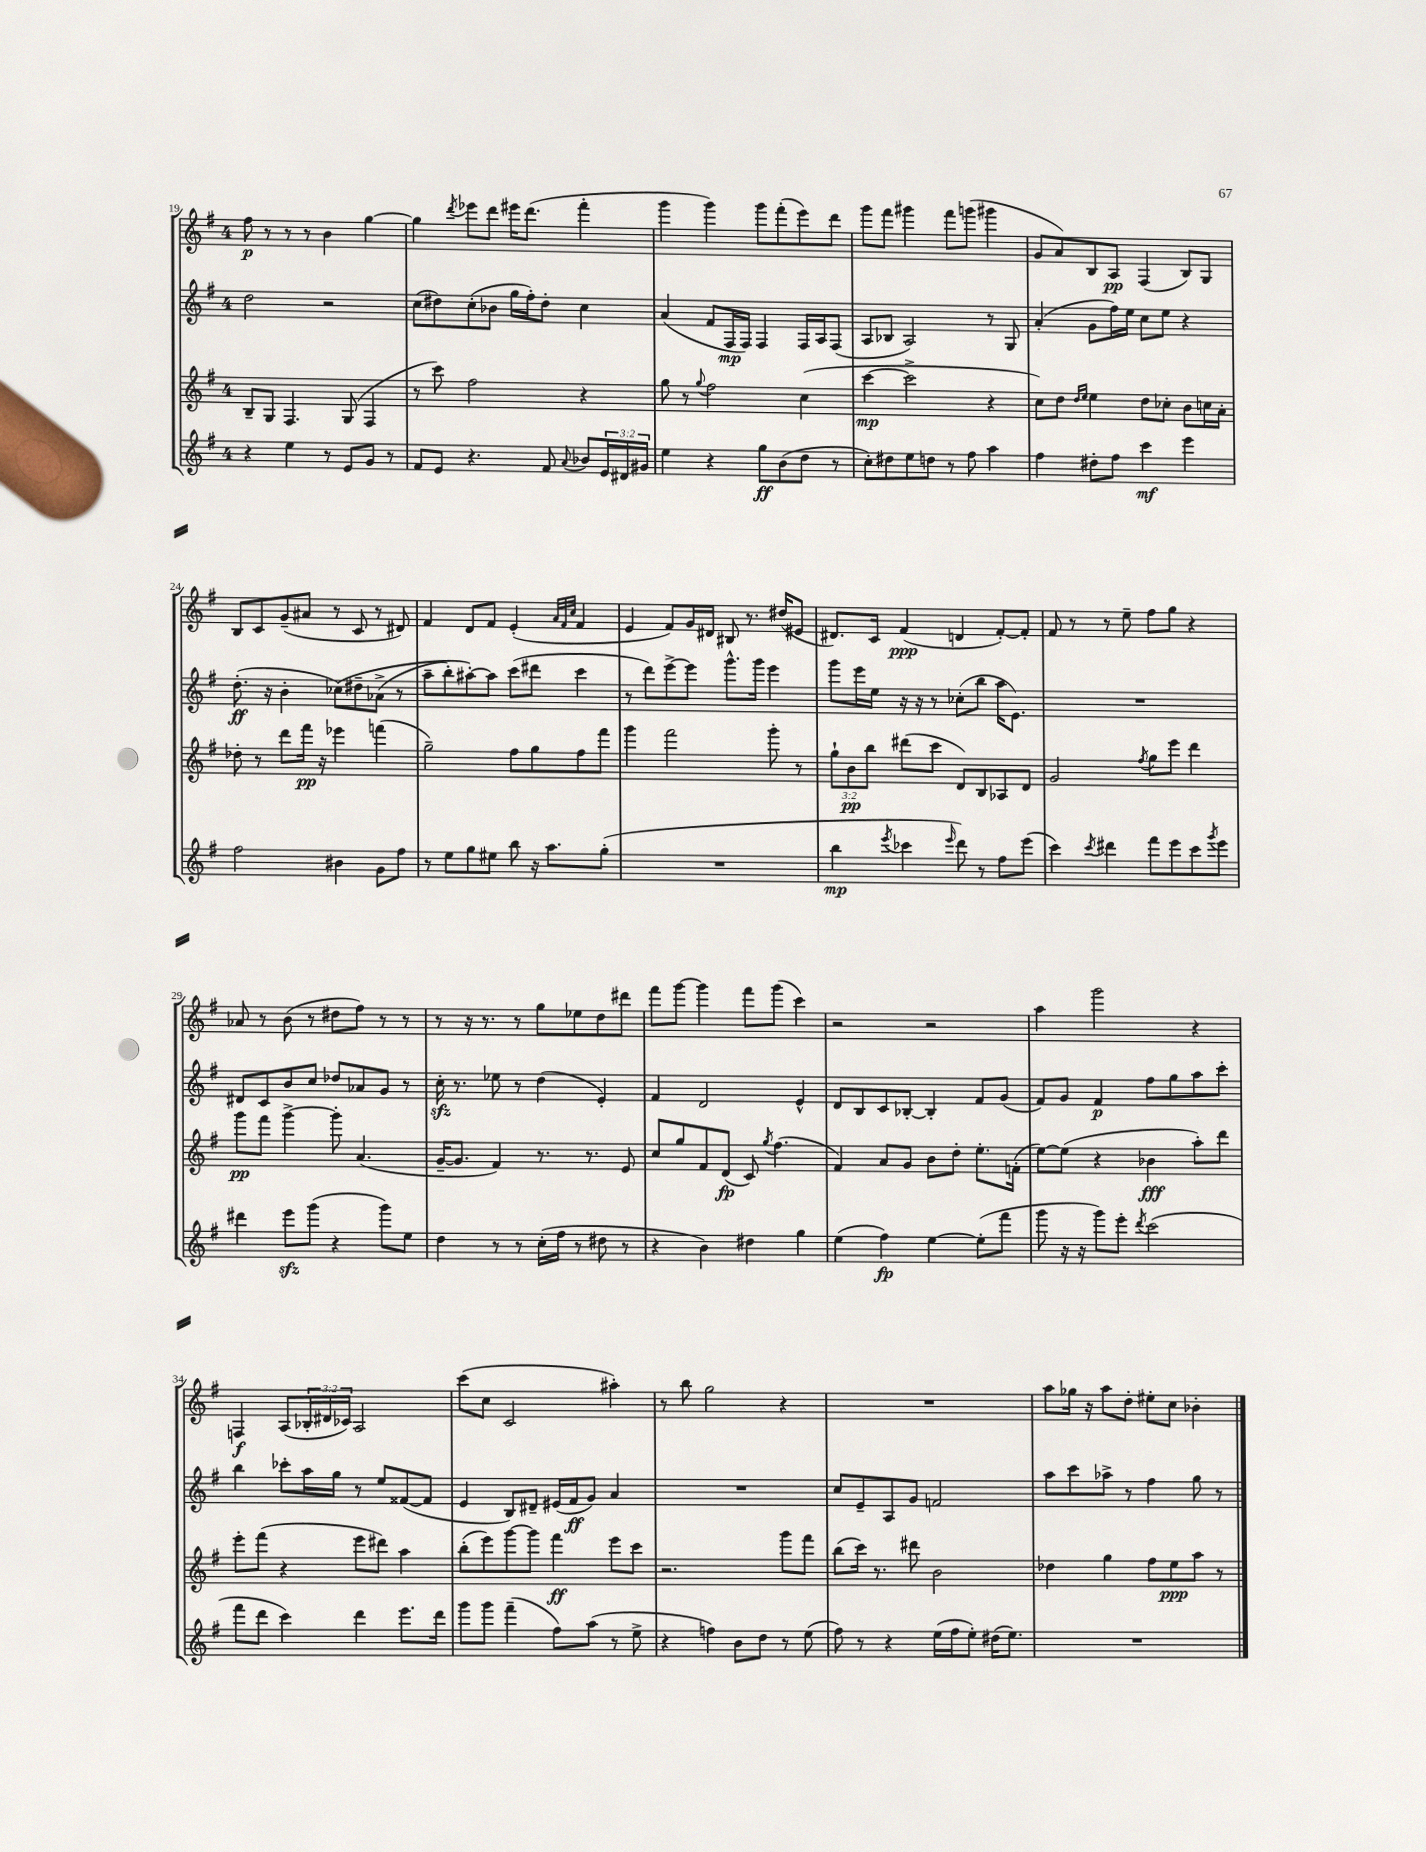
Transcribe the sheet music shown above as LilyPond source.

<<
\new StaffGroup <<
\new Staff = "s0" {
    \clef treble \key g \major \once \override Staff.TimeSignature.style = #'single-digit \time 4/4 \override Staff.TupletNumber.text = #tuplet-number::calc-fraction-text
    fis''8\p r8 r8 r8 b'4 g''4~ |
    g''4 \acciaccatura { d'''8 } ees'''8 d'''8 eis'''16 d'''8.( fis'''4-. |
    g'''4 g'''4) g'''8 fis'''8-.( e'''8) d'''8 |
    g'''8 fis'''8 gis'''4 fis'''8 g'''8( gis'''4 |
    g'8 a'8) b8 a8\pp fis4( b8) g8 |
    b8 c'8 g'8--( ais'8 r8 c'8 r8 dis'8) |
    fis'4 d'8 fis'8 e'4-.( \grace { a'32 fis'32 c''32 } fis'4 |
    e'4 fis'8) g'16 dis'16 bis8 r8. dis''16( eis'8 |
    dis'8.) c'16 fis'4\ppp( d'4 fis'8~-.) fis'8-. |
    fis'8 r8 r8 e''8-- fis''8 g''8 r4 |
    aes'8 r8 b'8( r8 dis''8 fis''8) r8 r8 |
    r8 r16 r8. r8 g''8 ees''8 d''8 dis'''8 |
    fis'''8 g'''8~ g'''4 fis'''8 g'''8( c'''4) |
    r2 r2 |
    a''4 g'''2 r4 |
    f4\f a8( \tuplet 3/2 { bes16-. dis'16 ces'16) } a2 |
    c'''8( c''8 c'2 ais''4-.) |
    r8 b''8 g''2 r4 |
    R1 |
    a''8 ges''16 r16 a''8 d''8-. eis''8-. c''8 bes'4-. \bar "|." |
}
\new Staff = "s1" {
    \clef treble \key g \major \once \override Staff.TimeSignature.style = #'single-digit \time 4/4
    d''2 r2 |
    c''8( dis''8) c''8-.( bes'8 g''16 fis''16-.) dis''8-. c''4 |
    a'4( fis'8 fis16\mp fis16) fis4 fis16 a16 fis8( |
    a8 bes8 a2) r8 g8 |
    a'4-.( g'8 fis''16) e''16 c''8 e''8 r4 |
    d''8.-.\ff( r16 b'4-. ces''8)\( dis''8-- aes'8->( r8 |
    a''8-- b''8-.) ais''8~-.\) ais''8 c'''8( dis'''8 c'''4 |
    r8 d'''8) e'''8~-> e'''8 g'''8.-^ g'''16 e'''4 |
    g'''8 e'''16 e''16 r16 r16 r8 ces''8-.( b''8 a''16 e'8.) |
    R1 |
    dis'8 c'8 b'8 c''8 des''8 aes'8 g'8 r8 |
    c''16-.\sfz r8. ees''8 r8 d''4( e'4-.) |
    fis'4 d'2 e'4-^ |
    d'8 b8 c'8 bes8~-. bes4-. fis'8 g'8( |
    fis'8) g'8 fis'4\p fis''8 g''8 a''8 c'''8-. |
    b''4 ces'''8-. a''16 g''16 r8 e''8 fisis'8~( fisis'8 |
    e'4 b8) dis'8-- eis'16( fis'16\ff g'8) a'4 |
    R1 |
    c''8 e'8-- a8 g'8 f'2 |
    a''8 c'''8 aes''8-> r8 fis''4 g''8 r8 \bar "|." |
}
\new Staff = "s2" {
    \clef treble \key g \major \once \override Staff.TimeSignature.style = #'single-digit \time 4/4 \override Staff.TupletNumber.text = #tuplet-number::calc-fraction-text
    b8-- g8 fis4. g8( fis4 |
    r8 c'''8) fis''2 r4 |
    g''8 r8 \appoggiatura { g''8 } fis''2 c''4( |
    c'''4~\mp c'''2-> r4 |
    c''8) d''8 \grace { d''16 e''16 } e''4 d''8 ces''8-. b'8 c''16 a'16-. |
    des''8-. r8 d'''8 fis'''16\pp r16 ees'''4 f'''4( |
    g''2--) fis''8 g''8 fis''8 fis'''8 |
    g'''4 fis'''2 g'''8-. r8 |
    \tuplet 3/2 { g''8-! b'8\pp b''8 } dis'''8( c'''8 d'8) b8 aes8 d'8 |
    g'2 \acciaccatura { fis''8 } g''8 e'''8 d'''4 |
    g'''8\pp fis'''8 g'''4~-> g'''8-. a'4.( |
    g'16~-- g'8. fis'4) r8. r8. e'8 |
    c''8 g''8 fis'8 d'8\fp( c'8) \acciaccatura { g''8 } fis''4.( |
    fis'4) a'8 g'8 b'8 d''8-. e''8.-. f'16-.( |
    e''8~) e''8( r4 bes'4\fff a''8-.) d'''8 |
    e'''8-. fis'''8( r4 e'''8 dis'''8) a''4 |
    b''8-.( e'''8) g'''8~ g'''8 fis'''4\ff e'''8 c'''8 |
    r2. g'''8 fis'''8 |
    b''8( c'''16) r8. dis'''8 b'2 |
    des''4 g''4 fis''8 e''8\ppp a''8 r8 \bar "|." |
}
\new Staff = "s3" {
    \clef treble \key g \major \once \override Staff.TimeSignature.style = #'single-digit \time 4/4 \override Staff.TupletNumber.text = #tuplet-number::calc-fraction-text
    r4 e''4 r8 e'8 g'8 r8 |
    fis'8 e'8 r4. fis'8 \appoggiatura { a'8 } bes'8 \tuplet 3/2 { e'16 dis'16 gis'16 } |
    e''4 r4 g''8\ff b'8( d''8 r8 |
    c''8-.) dis''8 e''8 d''8 r8 fis''8 a''4 |
    fis''4 dis''8-. fis''8 c'''4\mf e'''4 |
    fis''2 bis'4 g'8 fis''8 |
    r8 e''8 g''8 eis''8 b''8 r16 a''8. g''8-.( |
    R1 |
    b''4\mp \acciaccatura { e'''8 } ces'''4 \grace { e'''16 } d'''8) r8 fis''8 e'''8( |
    c'''4) \acciaccatura { c'''8 } dis'''4 fis'''8 e'''8 c'''8 \acciaccatura { g'''8 } e'''8 |
    dis'''4 e'''8\sfz g'''8( r4 g'''8) e''8 |
    d''4 r8 r8 c''16-.( fis''16 r8 dis''8 r8 |
    r4 b'4) dis''4 g''4 |
    e''4( fis''4\fp) e''4~ e''8-.( fis'''8 |
    g'''8 r16 r16 g'''8) e'''8-. \acciaccatura { d'''8 } c'''2( |
    fis'''8 d'''8 c'''4) d'''4 e'''8. d'''16 |
    g'''8 g'''8 fis'''4--( fis''8) a''8( r8 e''8-> |
    r4 f''4) b'8 d''8 r8 e''8( |
    fis''8) r8 r4 e''16( fis''16 e''8-.) dis''16( e''8.) |
    R1 \bar "|." |
}
>>
>>
\layout { \context { \Score currentBarNumber = #19 } }
